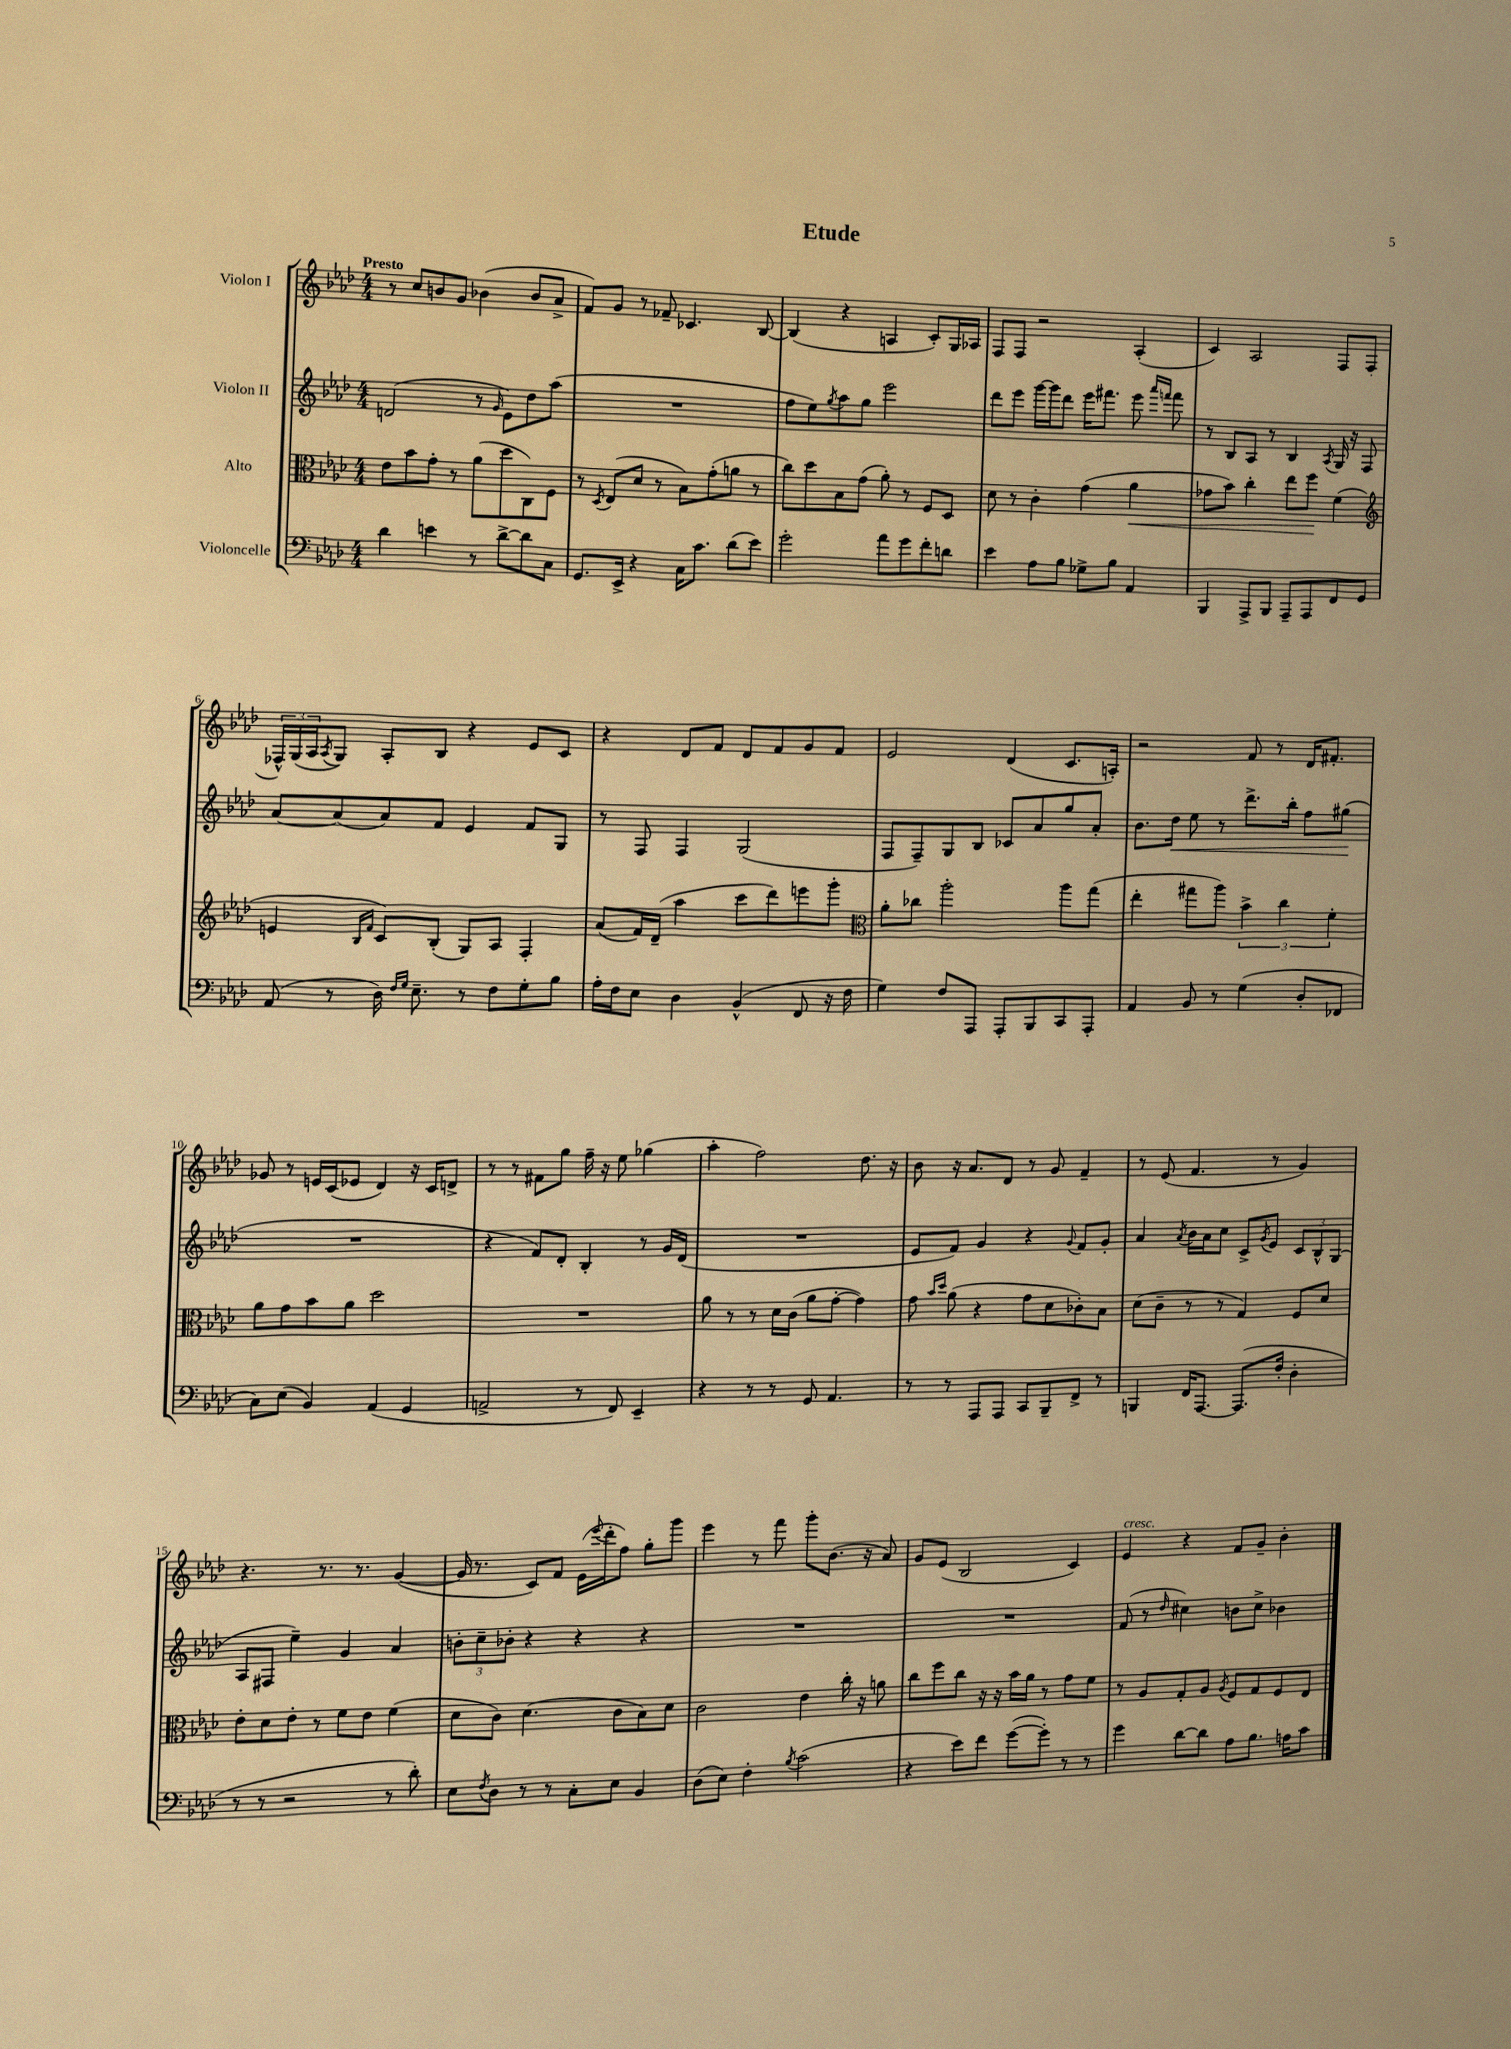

**kern	**kern	**kern	**kern
*staff4	*staff3	*staff2	*staff1
*clefF4	*clefC3	*clefG2	*clefG2
*k[b-e-a-d-]	*k[b-e-a-d-]	*k[b-e-a-d-]	*k[b-e-a-d-]
*M4/4	*M4/4	*M4/4	*M4/4
4d-\	8e-\L	(2d/	8r
.	8b-\	.	8cc/L
4e\	8g'\J	.	8b/
.	8r	.	8g/J
8r	(8a-\L	8r	(4b-\
.	.	16qqg/	.
[8d-^\L	8dd-\	8e-\L)	.
8d-\]	8C\)	8dd-\	8b-/L
8C\J	8F\J	(8aa-\J	8a-^/J
=	=	=	=
8.GG/L	8r	1r	8f/L)
.	8qD-/	.	.
.	(8E-/L	.	8g/J
16EE-^/Jk	.	.	.
4r	8d-/J	.	8r
.	8r	.	8f-~/
16C\LK	8B-\L)	.	4.c-/
8.c\J	.	.	.
.	(8g'\	.	.
(8d-\L	8a\J	.	.
8e-\J)	8r	.	[8B-/
=	=	=	=
2g'\	8cc\L)	8ff\L	(4B-/]
.	8dd-\	8ee-\)	.
.	.	8qgg/	.
.	8B-\	8aa-\	4r
.	(8g\J	8gg\J	.
8a-\L	8a-'\)	2eee-\	4A/
8g\	8r	.	.
8f'\	8F/L	.	8c'/L)
8d\J	8D-/J	.	16G/L
.	.	.	16A-/JJ
=	=	=	=
4e-\	8d-\	8ddd-\L	8F/L
.	8r	8eee-\J	8F/J
8A-\L	4c'\	[16ggg\LL	2r
.	.	16ggg\]J	.
8B-\J	.	8ddd-\J	.
8G-^\L	(4g\	16eee-\LK	.
.	.	8.fff#\J	.
8B-\J	.	.	.
4AA-/	4a-\	8eee-\	(4A-'/
.	.	16qqaaa-/LL	.
.	.	16qqfff/JJ	.
.	.	8fff\	.
=	=	=	=
4BBB-/	8g-\L	8r	4c/)
.	8b-\J)	8B-/L	.
8AAA-^/L	4cc'\	8A-/J	2A-/
8BBB-/J	.	8r	.
8AAA-~/L	8ee-\L	4B-/	.
8AAA-/	8ff\J	.	.
.	.	8qA-/	.
8FF/	(4f\	16G/	8F/L
.	.	16r	.
8GG/J	.	8F/	(8F/J
=	=	=	=
*	*clefG2	*	*
(8AA-/	4e/	[8a-/L	24F-^^/LL)
.	.	.	(24G/
.	.	.	24A-/J
.	.	.	8qA-/
8r	.	(8a-/]	8G/J)
.	16qqB-/LL	.	.
.	16qqf/JJ	.	.
16D-\)	8c/L)	8a-/)	8A-'/L
16qqF/LL	.	.	.
16qqG/JJ	.	.	.
8.E-~\	.	.	.
.	(8B-'/J	8f/J	8B-/J
8r	8G/L)	4e-/	4r
8F\L	8A-/J	.	.
8G'\	4F'/	8f/L	8e-/L
8B-\J	.	8G/J	8c/J
=	=	=	=
16A-'\LL	(8a-/L	8r	4r
16F\J	.	.	.
8E-\J	16f/L)	8F/	.
.	(16d-~/JJ	.	.
4D-\	4aa-\	4F/	8d-/L
.	.	.	8f/J
(4BB-^^/	8ccc\L	(2G/	8d-/L
.	8ddd-\)	.	8f/
8FF/	8eee\	.	8g/
16r	8ggg'\J	.	8f/J
16F\	.	.	.
=	=	=	=
*	*clefC3	*	*
4G\)	8a-'\L	8F/L	2e-/
.	8cc-\J	8F~/)	.
8F/L	2aa-'\	8G/	.
8AAA-/J	.	8B-/J	.
8AAA-'/L	.	8c-/L	(4d-/
8BBB-/	.	8a-/	.
8CC/	8aa-\L	8gg/	8.c/L
8AAA-'/J	(8gg\J	8a-'/J	.
.	.	.	16A'/Jk)
=	=	=	=
4AA-/	4ee-'\	8.b-\L	2r
.	.	16dd-\Jk	.
8BB-/	8gg#\L	8ee-\	.
8r	8aa-\J)	8r	.
(4G\	6b-^\	8.ddd-^\L	8f/
.	.	.	8r
.	6cc\	.	.
.	.	16bb-'\Jk	.
8D-'/L	.	8ff\L	16d-/LK
.	.	.	8.f#'/J
.	6f'\	.	.
8FF-/J	.	(8gg#\J	.
=	=	=	=
8C\L)	8a-\L	1r	8g-/
(8E-\J	8g\	.	8r
4BB-/)	8b-\	.	16e/LL
.	.	.	(16c/J
.	8a-\J	.	8e-/J
(4AA-/	2dd-\	.	4d-/)
4GG/	.	.	16r
.	.	.	16c/LK
.	.	.	8d^/J
=	=	=	=
2AA^/	1r	4r	8r
.	.	.	8r
.	.	8f/L)	8f#\L
.	.	8d-'/J	8gg\J
8r	.	4B-'/	16ff~\
.	.	.	16r
8FF/)	.	.	8ee-\
4EE-~/	.	8r	(4gg-\
.	.	16g/LL	.
.	.	(16d-/JJ	.
=	=	=	=
4r	8a-\	1r	4aa-'\
.	8r	.	.
8r	8r	.	2ff\)
8r	16d-\LL	.	.
.	(16c\JJ	.	.
8GG/	8a-\L	.	.
4.AA-/	[8g'\J	.	.
.	4g\])	.	8.dd-\
.	.	.	16r
=	=	=	=
8r	8g\	8e-/L	8b-\
.	16qqb-/LL	.	.
.	16qqdd-/JJ	.	.
8r	(8a-\	8f/J)	16r
.	.	.	8.a-/L
8AAA-/L	4r	4g/	.
8AAA-/J	.	.	8d-/J
8CC/L	8g\L	4r	8r
8BBB-~/	8d-\	.	8g/
.	.	8qqg/	.
8FF^/J	8c-'\)	8f/L	4f~/
8r	8B-\J	8g'/J	.
=	=	=	=
4BBB/	(8d-\L	4a-/	8r
.	8c~\J	.	(8e-/
.	.	8qa-/	.
16FF/LK	8r	16b-\LL	4.f/
[8.AAA-/J	.	16a-\J	.
.	8r	8cc\J	.
(8.AAA-/]L	4G/)	8c^/L	.
.	.	8qg/	.
.	.	8e-/J	8r
16F'/Jk	.	.	.
4D-'\	8F/L	12c/L	4g/)
.	.	12B-^^/	.
.	8d-/J	.	.
.	.	(12G/J	.
=	=	=	=
8r	8e-'\L	8A-/L	4.r
8r	8d-\	8F#/J	.
2r	8e-'\J	4ee-~\)	.
.	8r	.	8.r
.	8f\L	4g/	.
.	.	.	8.r
.	8e-\J	.	.
8r	(4f\	4a-/	([4g/
8d-'\)	.	.	.
=	=	=	=
8E-\L	8d-\L	12b'\L	16g/]
.	.	.	8.r
.	.	12cc~\	.
8qF/	.	.	.
8D-\J	8c\J)	.	.
.	.	12b-'\J	.
8r	(4.d-\	4r	8c/L)
8r	.	.	8f/J
8C'\L	.	4r	(16e-\LL
.	.	.	8qqeee-/
.	.	.	16ddd-'\J
8E-\J	8c\L	.	8ff\J)
4BB-/	8B-\)	4r	8gg'\L
.	8d-\J	.	8ggg\J
=	=	=	=
(8D-\L	2c\	1r	4eee-\
8E-\J)	.	.	.
4F'\	.	.	8r
.	.	.	8fff\
8qB-/	.	.	.
(2c\	4e-\	.	8ggg'\L
.	.	.	(8.b-\J
.	16cc'\	.	.
.	16r	.	16r
.	8a\	.	8a-/)
=	=	=	=
4r	8cc\L	1r	8g/L
.	8ff\	.	(8e-/J
8e-\L)	8cc\J	.	2B-/
8f\J	16r	.	.
.	16r	.	.
([8g\L	16b-\LL	.	.
.	16a-\JJ	.	.
8g'\]J)	8r	.	.
8r	8g\L	.	4c/)
8r	8f\J	.	.
=	=	=	=
4g\	8r	(8f/	4e-/
.	8A-/L	8r	.
.	.	16qqdd-/	.
[8d-\L	8G'/	4cc#\)	4r
8d-\]J	8A-/J	.	.
.	8qA-/	.	.
8A-\L	8F/L	8b\L	8f/L
8.B-\J	8G/	8cc#^\J	8g~/J
.	8F/	4b-\	4b-'\
16A\LK	.	.	.
8c\J	8E-/J	.	.
==	==	==	==
*-	*-	*-	*-
